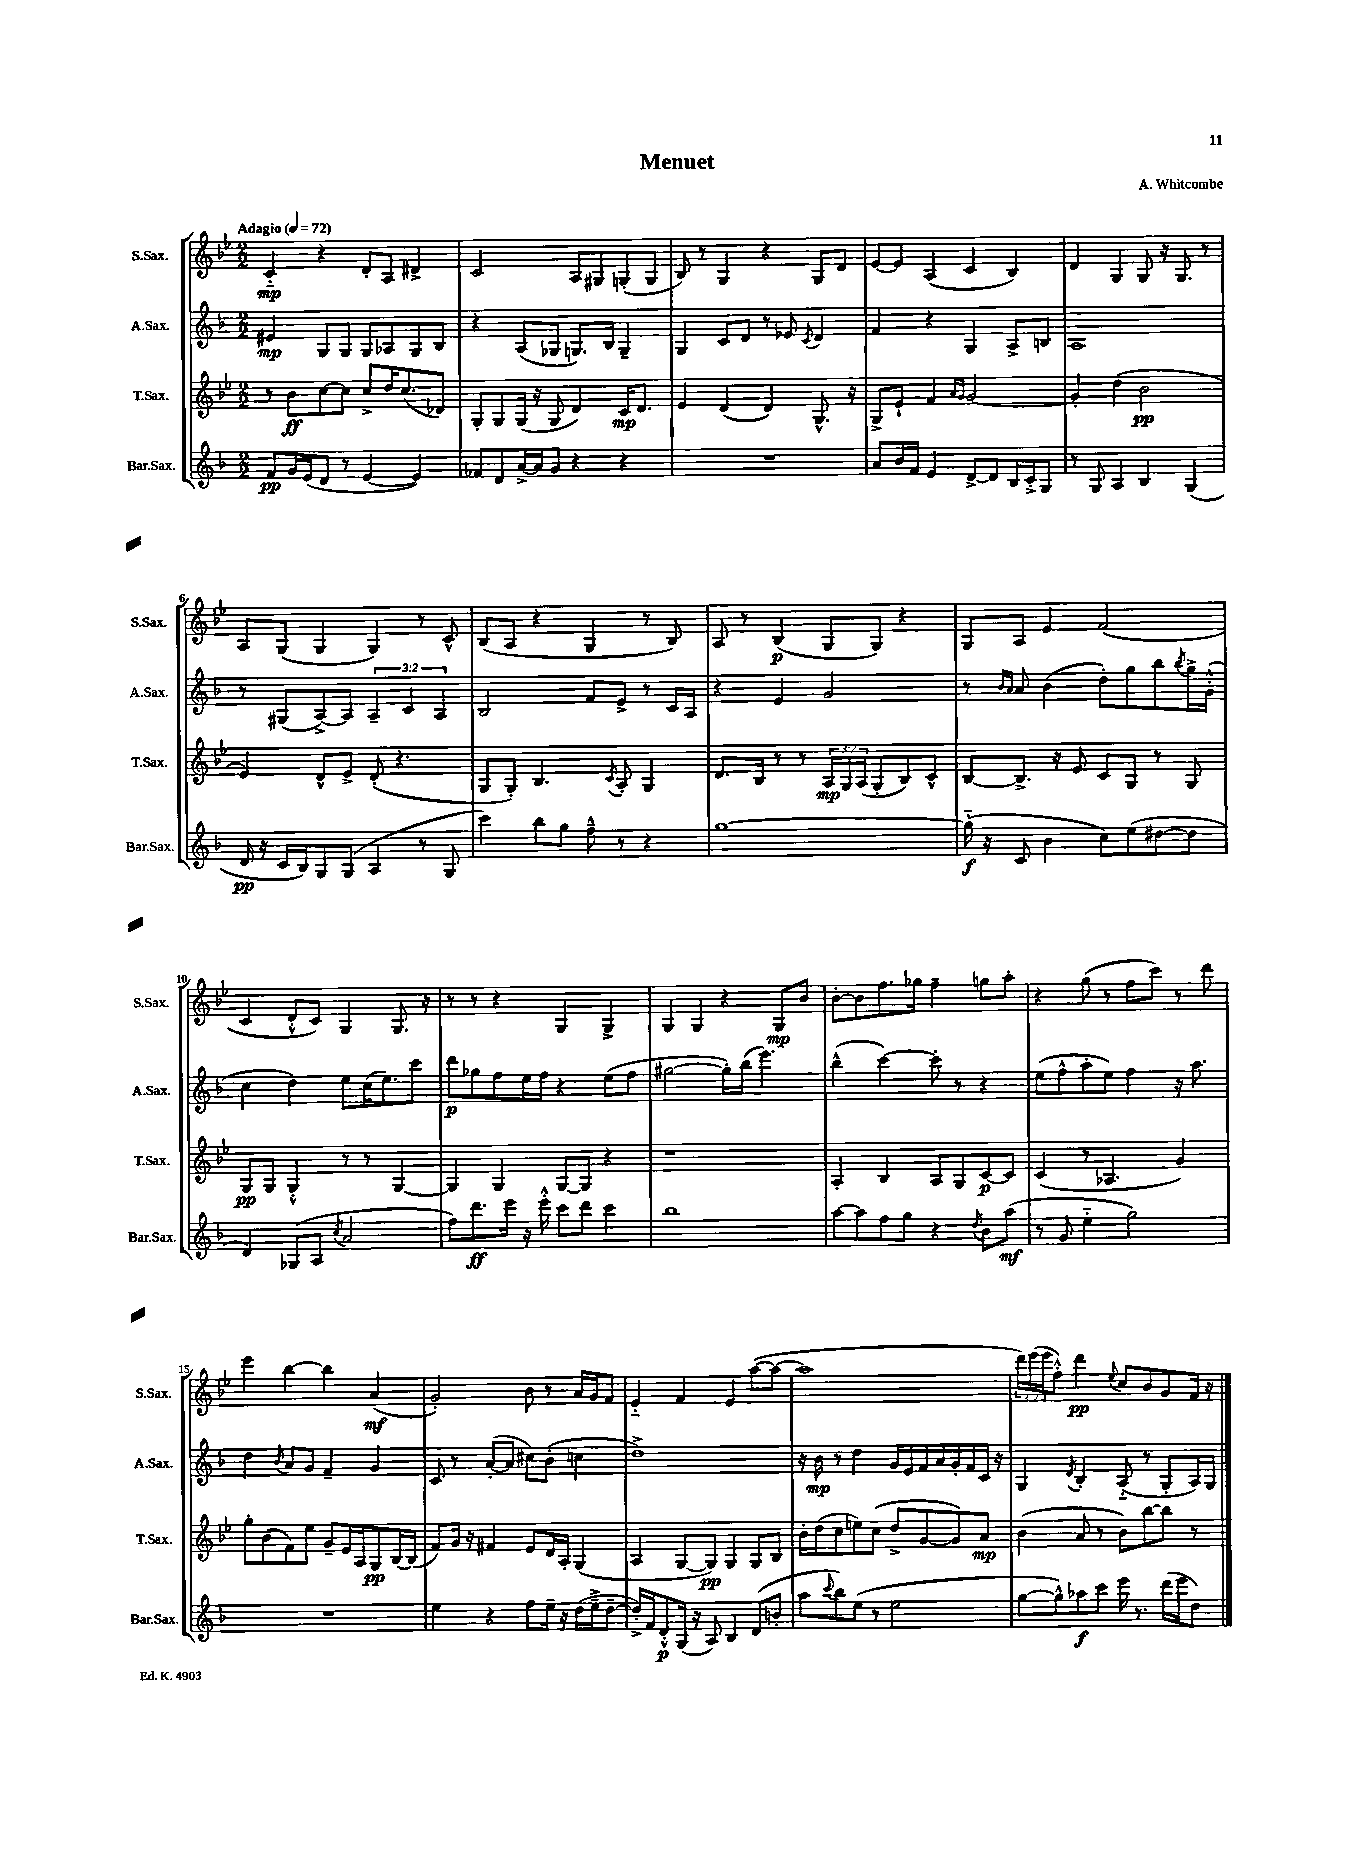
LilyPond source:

\header { title = "Menuet" composer = "A. Whitcombe" }
<<
\new StaffGroup <<
\new Staff = "s0" \with { instrumentName = "S.Sax." shortInstrumentName = "S.Sax." } {
    \clef treble \key bes \major \numericTimeSignature \time 2/2 \override Staff.TupletNumber.text = #tuplet-number::calc-fraction-text \tempo "Adagio" 4 = 72
    c'4-_\mp r4 d'8-. a8 dis'4-> |
    c'2 a8 gis8 g8-.( g8 |
    bes8) r8 g4 r4 g8 d'8 |
    ees'8~ ees'8 a4( c'4 bes4) |
    d'4 g4 g8 r16 g8. r8 |
    a8 g8( g4 g4) r8 c'8-^ |
    bes8( a8 r4 g4 r8 bes8) |
    a8 r8 bes4\p( g8 g8) r4 |
    g8 a8 ees'4 f'2( |
    c'4 d'8-.-^ c'8) g4 g8. r16 |
    r8 r8 r4 g4 g4-> |
    g4 g4 r4 g8\mp bes'8 |
    bes'8~-. bes'8 f''8. ges''16 f''4-- g''8 a''8-. |
    r4 g''8( r8 f''8 c'''8) r8 d'''8 |
    ees'''4 bes''4~ bes''4 a'4\mf( |
    g'2-.) bes'8 r8 a'16 g'16 f'8 |
    ees'4-_ f'4 ees'4 a''8~( a''8~ |
    a''1 |
    \tuplet 3/2 { d'''16) ees'''16( ees'''16 } f''8-.-^) d'''4\pp \appoggiatura { ees''8 } c''8 bes'8 g'8 f'16 r16 \bar "|." |
}
\new Staff = "s1" \with { instrumentName = "A.Sax." shortInstrumentName = "A.Sax." } {
    \clef treble \key f \major \numericTimeSignature \time 2/2 \override Staff.TupletNumber.text = #tuplet-number::calc-fraction-text
    eis'4\mp g8 g8 g8 aes8 g8 bes8 |
    r4 a8( ges8 g8.) bes16 g4-- |
    g4 c'8 d'8 r8 ees'8 \acciaccatura { c'8 } d'4 |
    f'4 r4 g4 a8-> b8 |
    a1 |
    r8 gis8( a8~->) a8 \tuplet 3/2 { a4-- c'4 a4 } |
    bes2 f'8 e'8-> r8 c'16 a16 |
    r4 e'4 g'2 |
    r8 \grace { bes'16 a'16 } a'8 bes'4( d''8-.) g''8 bes''8 \acciaccatura { bes''8 } g''16-> g'16-.-^( |
    c''4 d''4) e''8 c''16( e''8.) c'''8 |
    d'''8\p ges''8 f''8 e''16 f''16 r4 e''8( f''8 |
    gis''2~ gis''16-.) bes''16( e'''4.) |
    bes''4-^( c'''4~) c'''8-. r8 r4 |
    e''8( f''8-^ a''8-. e''8) f''4 r16 a''8. |
    d''4 \acciaccatura { bes'8 } a'8 g'8 f'4-- g'4 |
    c'8 r8 a'8~-.( a'8 cis''8) bes'8-.( c''4 |
    d''1->) |
    r16 bes'16\mp r8 d''4 g'16 e'16 f'16 a'16 g'16-. f'16 c'16 r16 |
    g4 \acciaccatura { d'8 } bes4-. a8-_( r8 g8-. a16) g16 \bar "|." |
}
\new Staff = "s2" \with { instrumentName = "T.Sax." shortInstrumentName = "T.Sax." } {
    \clef treble \key bes \major \numericTimeSignature \time 2/2 \override Staff.TupletNumber.text = #tuplet-number::calc-fraction-text
    r8 bes'8\ff c''8~ c''8 c''8-> d''16 c''8.( des'8) |
    g8-. g8 g16( r16 g8 d'4) c'16\mp d'8. |
    ees'4 d'4( d'4) g8.-^ r16 |
    g8-> ees'8-! f'4 \grace { a'16 g'16 } g'2~ |
    g'4-. d''4( bes'2\pp |
    ees'4) d'8-^ ees'8-> d'8-.( r4. |
    g8 g8-.) bes4. \acciaccatura { c'8 } a8-. g4 |
    d'8. bes16 r8 r8 \tuplet 3/2 { a16\mp g16 a16( } g8-. bes8) c'8-^ |
    bes8~ bes8.-> r16 ees'8 c'8 g8 r8 g8 |
    g8\pp g8 g4-.-^ r8 r8 g4~ |
    g4 g4 g8~ g8 r4 |
    r1 |
    a4-. bes4 a8 g8 c'8~\p c'8 |
    c'4( r8 aes4. g'4) |
    g''8-. bes'8( f'8) ees''8 g'8-- ees'16 a16 g8\pp bes16~ bes16( |
    f'8) g'16 r16 fis'4 ees'8 d'16 a16-. g4( |
    a4 g8~ g8\pp) g4 g8 bes8 |
    bes'16-. d''16( c''8 e''8) c''8( d''8-> g'8~ g'8) a'8\mp |
    bes'4( a'8 r8 bes'8) bes''8~ bes''8 r8 \bar "|." |
}
\new Staff = "s3" \with { instrumentName = "Bar.Sax." shortInstrumentName = "Bar.Sax." } {
    \clef treble \key f \major \numericTimeSignature \time 2/2
    f'8\pp g'16 e'16( d'8 r8 e'4~ e'4) |
    fes'8 d'8 a'16~-> a'16 g'8 r4 r4 |
    R1 |
    a'8 bes'16 f'16 e'4 d'8~-> d'8 bes16 c'16-.-> g8 |
    r8 g8 a4 bes4 g4( |
    d'16\pp r16 c'16 bes16) g8 g8( a4 r8 g8 |
    c'''4) bes''8 g''8 f''8---^ r8 r4 |
    g''1~ |
    g''16-_\f( r16 c'8 bes'4 c''8) e''8( dis''8~ dis''8 |
    d'4) ges8( a8 \acciaccatura { c''8 } a'2 |
    f''8) d'''8.\ff e'''16 r16 e'''16-.-^ c'''8 d'''8 c'''4 |
    bes''1 |
    a''8~ a''8 f''8 g''8 r4 \acciaccatura { d''8 } bes'8 a''8\mf( |
    r8 g'8 e''4-_ g''2) |
    R1 |
    e''4 r4 f''8 e''16-- r16 d''16( e''16---> d''8~-- |
    d''16-.->) f'16 d'8-.-^\p g16( r16 a8) bes4 d'8( b'8-. |
    a''8 \appoggiatura { c'''8 } bes''8) e''8( r8 e''2 |
    g''8~ g''8-^) aes''8\f c'''8 e'''16 r8. d'''16( e'''16 d''8) \bar "|." |
}
>>
>>
